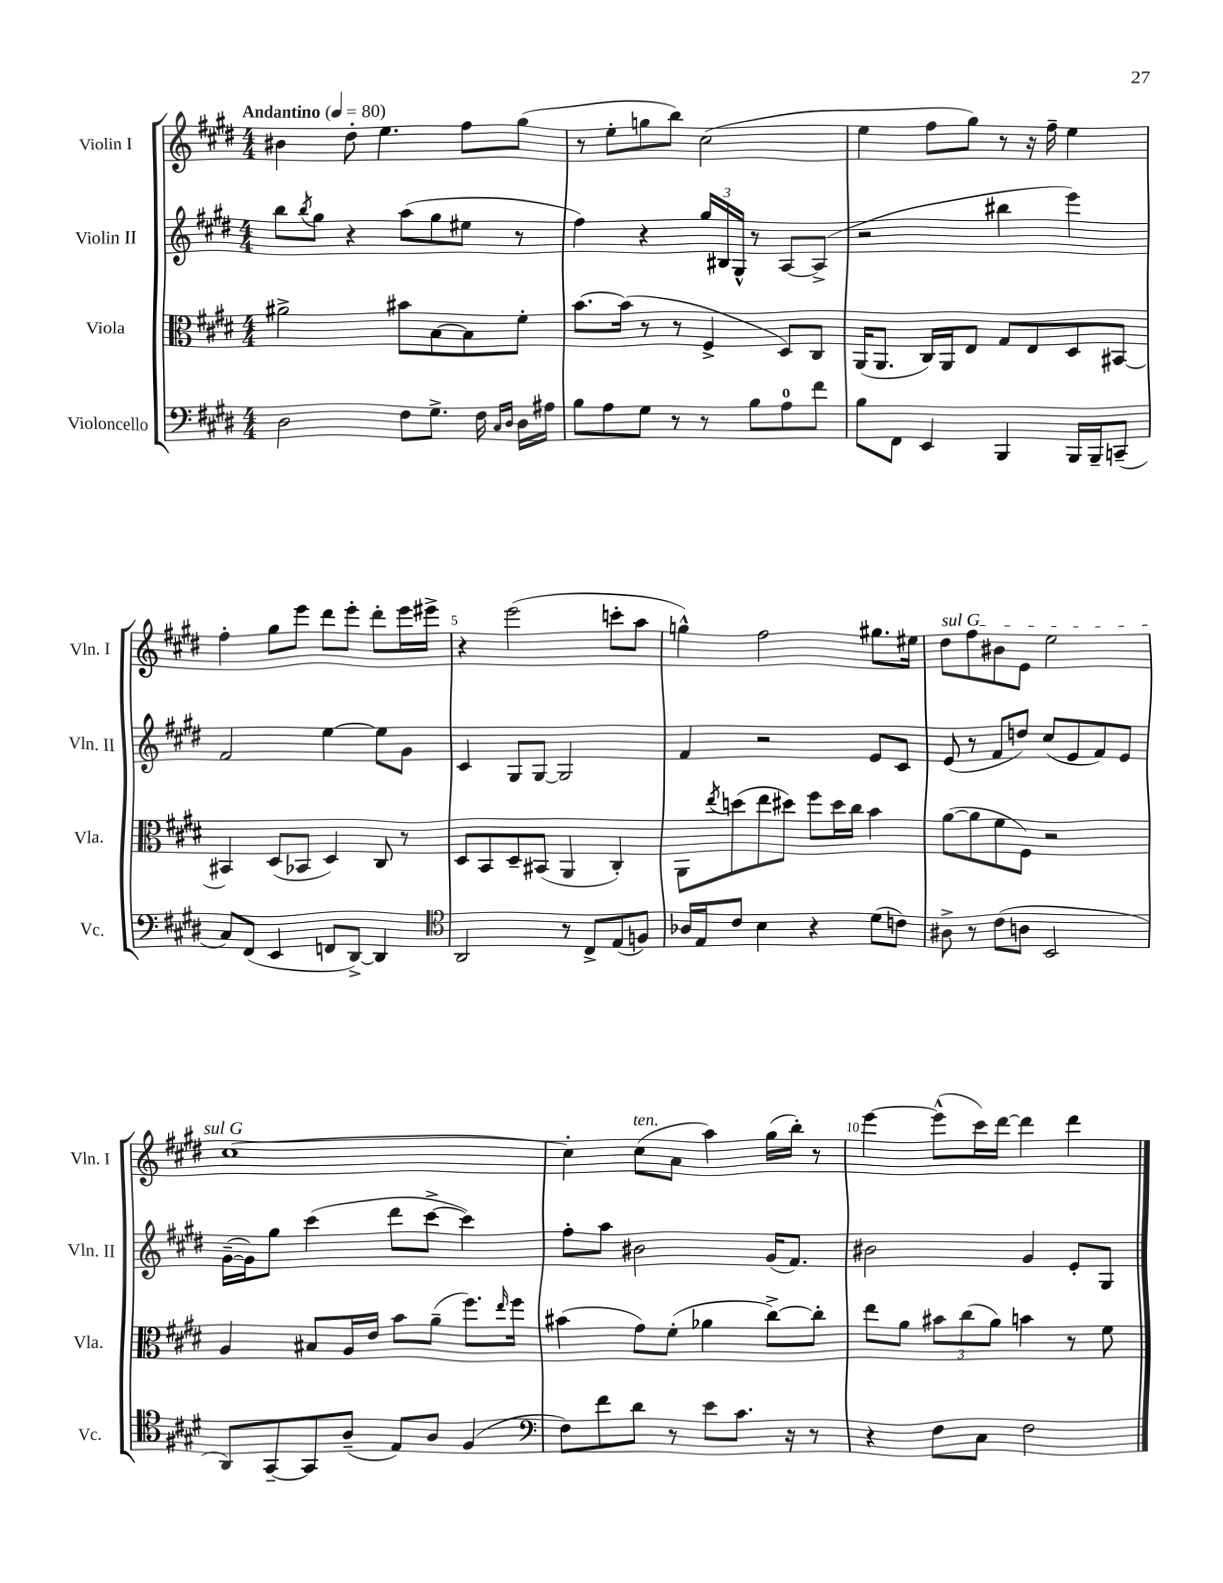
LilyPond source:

<<
\new StaffGroup <<
\new Staff = "s0" \with { instrumentName = "Violin I" shortInstrumentName = "Vln. I" } {
    \clef treble \key e \major \numericTimeSignature \time 4/4 \tempo "Andantino" 4 = 80
    bis'4 dis''8-. e''4. fis''8 gis''8( |
    r8 e''8-. g''8 b''8) cis''2( |
    e''4 fis''8 gis''8) r8 r16 fis''16-- e''4 |
    fis''4-. gis''8 e'''8 dis'''8 e'''8-. dis'''8-. e'''16 eis'''16-> |
    r4 e'''2( c'''8-. a''8 |
    g''4-^) fis''2 gis''8. eis''16 |
    \once \override TextSpanner.bound-details.left.text = \markup { \italic "sul G" } dis''8\startTextSpan fis''8 bis'8 e'8 e''2 |
    cis''1~\stopTextSpan |
    cis''4-. cis''8^\markup { \italic "ten." }( a'8 a''4) gis''16( b''16-.) r8 |
    e'''4~ e'''8-^( cis'''16) dis'''16~ dis'''4 dis'''4 \bar "|." |
}
\new Staff = "s1" \with { instrumentName = "Violin II" shortInstrumentName = "Vln. II" } {
    \clef treble \key e \major \numericTimeSignature \time 4/4
    b''8 \acciaccatura { b''8 } gis''8 r4 a''8( gis''8 eis''8 r8 |
    fis''4) r4 \tuplet 3/2 { gis''16 bis16 gis16-^ } r8 a8~ a8->( |
    r2 bis''4 e'''4) |
    fis'2 e''4~ e''8 gis'8 |
    cis'4 gis8 gis8~ gis2 |
    fis'4 r2 e'8 cis'8 |
    e'8( r8 fis'8 d''8) cis''8( e'8 fis'8) e'8 |
    gis'16~--( gis'16) gis''8 cis'''4( dis'''8 cis'''8~-> cis'''4) |
    fis''8-. a''8 bis'2 gis'16( fis'8.) |
    bis'2 gis'4 e'8-. gis8 \bar "|." |
}
\new Staff = "s2" \with { instrumentName = "Viola" shortInstrumentName = "Vla." } {
    \clef alto \key e \major \numericTimeSignature \time 4/4
    ais'2-> bis'8 b8~ b8 fis'8-. |
    b'8.~ b'16( r8 r8 fis4-> dis8) cis8 |
    a,16( a,8. cis16) a,16 e8 gis8 e8 dis8 bis,8~ |
    bis,4 dis8( bes,8 dis4) cis8 r8 |
    dis8 b,8 dis8-- bis,8( a,4 cis4-.) |
    a,8 \acciaccatura { e''8 } d''8( e''8 dis''8) fis''8 dis''16 cis''16 b'4 |
    a'8~( a'8 fis'8 fis8) r2 |
    a4 bis8 a16 e'16 b'8 a'8--( fis''8.) \grace { e''16 } fis''16 |
    bis'4( gis'8) fis'8-.( aes'4 cis''8~->) cis''8-. |
    e''8 a'8 \tuplet 3/2 { bis'8 cis''8( a'8) } b'4 r8 fis'8 \bar "|." |
}
\new Staff = "s3" \with { instrumentName = "Violoncello" shortInstrumentName = "Vc." } {
    \clef bass \key e \major \numericTimeSignature \time 4/4
    dis2 fis8 gis8.-> fis16 \grace { cis16 dis16 } dis16 ais16 |
    b8 a8 gis8 r8 r8 b8 a8-0 fis'8 |
    b8 fis,8 e,4 b,,4 b,,16 b,,16-- c,8--( |
    cis8) fis,8( e,4 f,8 dis,8~->) dis,4 |
    \clef tenor a,2 r8 cis8-> e8( f8) |
    aes16 e16 cis'8 b4 r4 dis'8( c'8) |
    ais8-> r8 cis'8( a8 b,2 |
    a,8) gis,8~-- gis,8 a8--( e8) a8 fis4( |
    \clef bass fis8) fis'8 dis'8 r8 e'8 cis'8. r16 r8 |
    r4 fis8 cis8 fis2 \bar "|." |
}
>>
>>
\layout { \context { \Score \override BarNumber.break-visibility = ##(#f #t #t) barNumberVisibility = #(every-nth-bar-number-visible 5) } }
